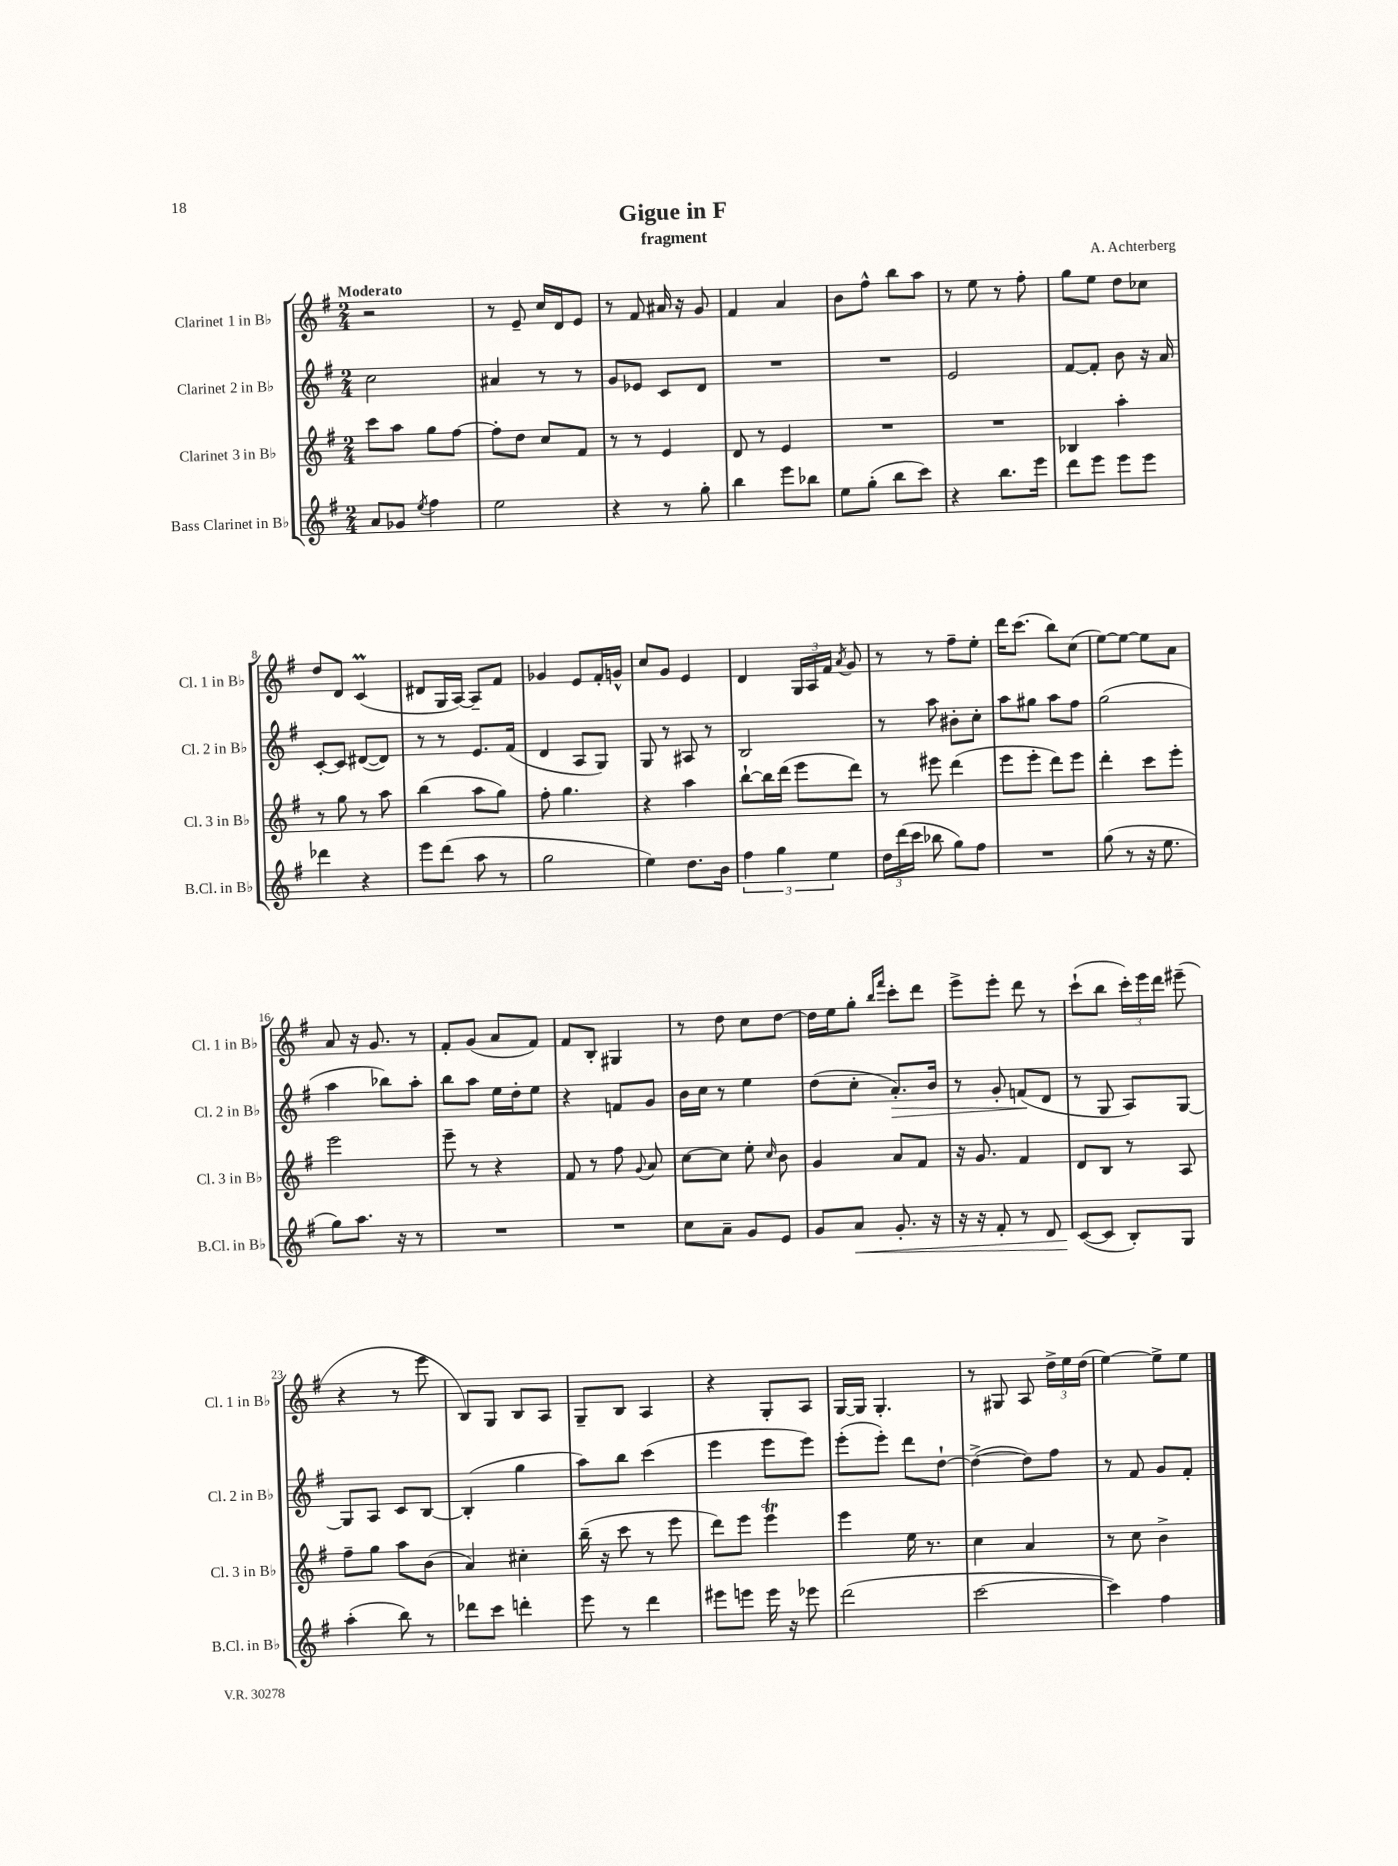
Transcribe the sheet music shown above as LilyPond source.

\header { title = "Gigue in F" composer = "A. Achterberg" subtitle = "fragment" }
<<
\new StaffGroup <<
\new Staff = "s0" \with { instrumentName = "Clarinet 1 in Bb" shortInstrumentName = "Cl. 1 in Bb" } {
    \clef treble \key g \major \numericTimeSignature \time 2/4 \tempo "Moderato"
    \autoBeamOff r2 |
    r8 e'8-- c''16[ d'16 e'8] |
    r8 fis'8 ais'16 r16 g'8 |
    fis'4 a'4 |
    b'8[ fis''8]-^ b''8[ a''8] |
    r8 e''8 r8 fis''8-. |
    g''8[ e''8] d''8[ ces''8] |
    d''8[ d'8] c'4\prall( |
    dis'8[ g16 a16]~) a8[-- fis'8] |
    ges'4 e'8[ fis'16-. g'16]-^ |
    c''8[ g'8] e'4 |
    d'4 \tuplet 3/2 { g16[ a16 fis'16] } \acciaccatura { a'8 } g'8 |
    r8 r8 fis''8[-- e''8]-. |
    d'''16[ c'''8.]( b''8[) c''8]( |
    e''8[~) e''8]~ e''8[ a'8] |
    a'8 r16 g'8. r8 |
    fis'8[-. g'8]( a'8[ fis'8]) |
    fis'8[ b8]-. gis4 |
    r8 d''8 c''8[ d''8]~ |
    d''16[ e''16 g''8]-. \grace { b''16[ fis'''16] } c'''8[-. d'''8] |
    e'''8[-> e'''8]-. d'''8 r8 |
    c'''8[-!( b''8] \tuplet 3/2 { c'''16[-.) e'''16 d'''16] } eis'''8--( |
    r4 r8 e'''8 |
    b8[) g8] b8[ a8] |
    g8[-- b8] a4 |
    r4 g8[-. a8] |
    g16[~ g16] g4.-. |
    r8 gis8 a8 \tuplet 3/2 { d''16[-> e''16 d''16]( } |
    e''4~) e''8[-> e''8] \bar "|." |
}
\new Staff = "s1" \with { instrumentName = "Clarinet 2 in Bb" shortInstrumentName = "Cl. 2 in Bb" } {
    \clef treble \key g \major \numericTimeSignature \time 2/4
    \autoBeamOff c''2 |
    ais'4 r8 r8 |
    g'8[ ees'8] c'8[ d'8] |
    R2 |
    R2 |
    e'2 |
    fis'8[~ fis'8]-. b'8 r16 a'16 |
    c'8[~-. c'8] dis'8[~( dis'8]) |
    r8 r8 e'8.[ fis'16]( |
    d'4 a8[ g8]) |
    g8 r8 ais8 r8 |
    b2 |
    r8 a''8 bis'8[-. c''8]-. |
    a''8[ gis''8] a''8[ fis''8] |
    g''2( |
    a''4 bes''8[) a''8]-. |
    b''8[ a''8] e''16[ d''16-. e''8] |
    r4 f'8[ g'8] |
    b'16[ c''16] r8 e''4 |
    d''8[( c''8]-. a'8.[-.\>) b'16] |
    r8 g'8-. f'8[\!( d'8] |
    r8 g8 a8[) g8]~ |
    g8[ a8] c'8[ b8]~ |
    b4-.( g''4 |
    a''8[) b''8] c'''4( |
    e'''4 e'''8[ e'''8]) |
    e'''8[-.( e'''8]-.) d'''8[ d''8]~-! |
    d''4~->( d''8[) fis''8] |
    r8 fis'8 g'8[ fis'8]-. \bar "|." |
}
\new Staff = "s2" \with { instrumentName = "Clarinet 3 in Bb" shortInstrumentName = "Cl. 3 in Bb" } {
    \clef treble \key g \major \numericTimeSignature \time 2/4
    \autoBeamOff c'''8[ a''8] g''8[ fis''8]~ |
    fis''8[-. d''8] c''8[ fis'8] |
    r8 r8 e'4 |
    d'8 r8 e'4 |
    R2 |
    R2 |
    bes4 a''4-. |
    r8 g''8 r8 a''8 |
    b''4( a''8[ g''8]) |
    fis''8-. g''4. |
    r4 a''4 |
    b''8[~-! b''16 d'''16]( e'''8[ d'''8]) |
    r8 eis'''8 d'''4( |
    e'''8[ e'''8]-. d'''8[) e'''8] |
    d'''4-. c'''8[ e'''8]-. |
    e'''2 |
    e'''8-- r8 r4 |
    fis'8 r8 fis''8 \appoggiatura { g'8 } a'8 |
    c''8[~ c''8] e''8-. \grace { c''16 } b'8 |
    g'4 a'8[ fis'8] |
    r16 g'8. fis'4 |
    d'8[ b8] r8 a8 |
    fis''8[-- g''8] a''8[ b'8]( |
    a'4) cis''4-. |
    b''16--( r16 c'''8 r8 e'''8 |
    d'''8[) e'''8] e'''4\trill |
    e'''4 e''16 r8. |
    c''4 a'4 |
    r8 c''8 b'4-> \bar "|." |
}
\new Staff = "s3" \with { instrumentName = "Bass Clarinet in Bb" shortInstrumentName = "B.Cl. in Bb" } {
    \clef treble \key g \major \numericTimeSignature \time 2/4
    \autoBeamOff a'8[ ges'8] \acciaccatura { e''8 } fis''4 |
    e''2 |
    r4 r8 g''8-. |
    b''4 e'''8[ bes''8] |
    e''8[ g''8]-.( b''8[ c'''8]) |
    r4 b''8.[ e'''16] |
    d'''8[ e'''8] e'''8[ e'''8] |
    des'''4 r4 |
    e'''8[ d'''8]( a''8 r8 |
    g''2 |
    e''4) d''8.[ b'16] |
    \tuplet 3/2 { fis''4 g''4 e''4 } |
    \tuplet 3/2 { d''16[ d'''16( c'''16] } bes''8 g''8[) fis''8] |
    R2 |
    g''8( r8 r16 e''8. |
    g''8[) a''8.] r16 r8 |
    R2 |
    R2 |
    c''8[ a'8]-- g'8[ e'8] |
    g'8[ a'8]\< g'8.-. r16 |
    r16 r16 fis'8-. r8 d'8 |
    c'8[~\!( c'8] b8[-.) g8] |
    a''4-.( b''8) r8 |
    des'''8[ c'''8] d'''4-. |
    e'''8 r8 d'''4 |
    eis'''8[ e'''8] e'''16 r16 ees'''8 |
    d'''2( |
    c'''2~ |
    c'''4) fis''4 \bar "|." |
}
>>
>>
